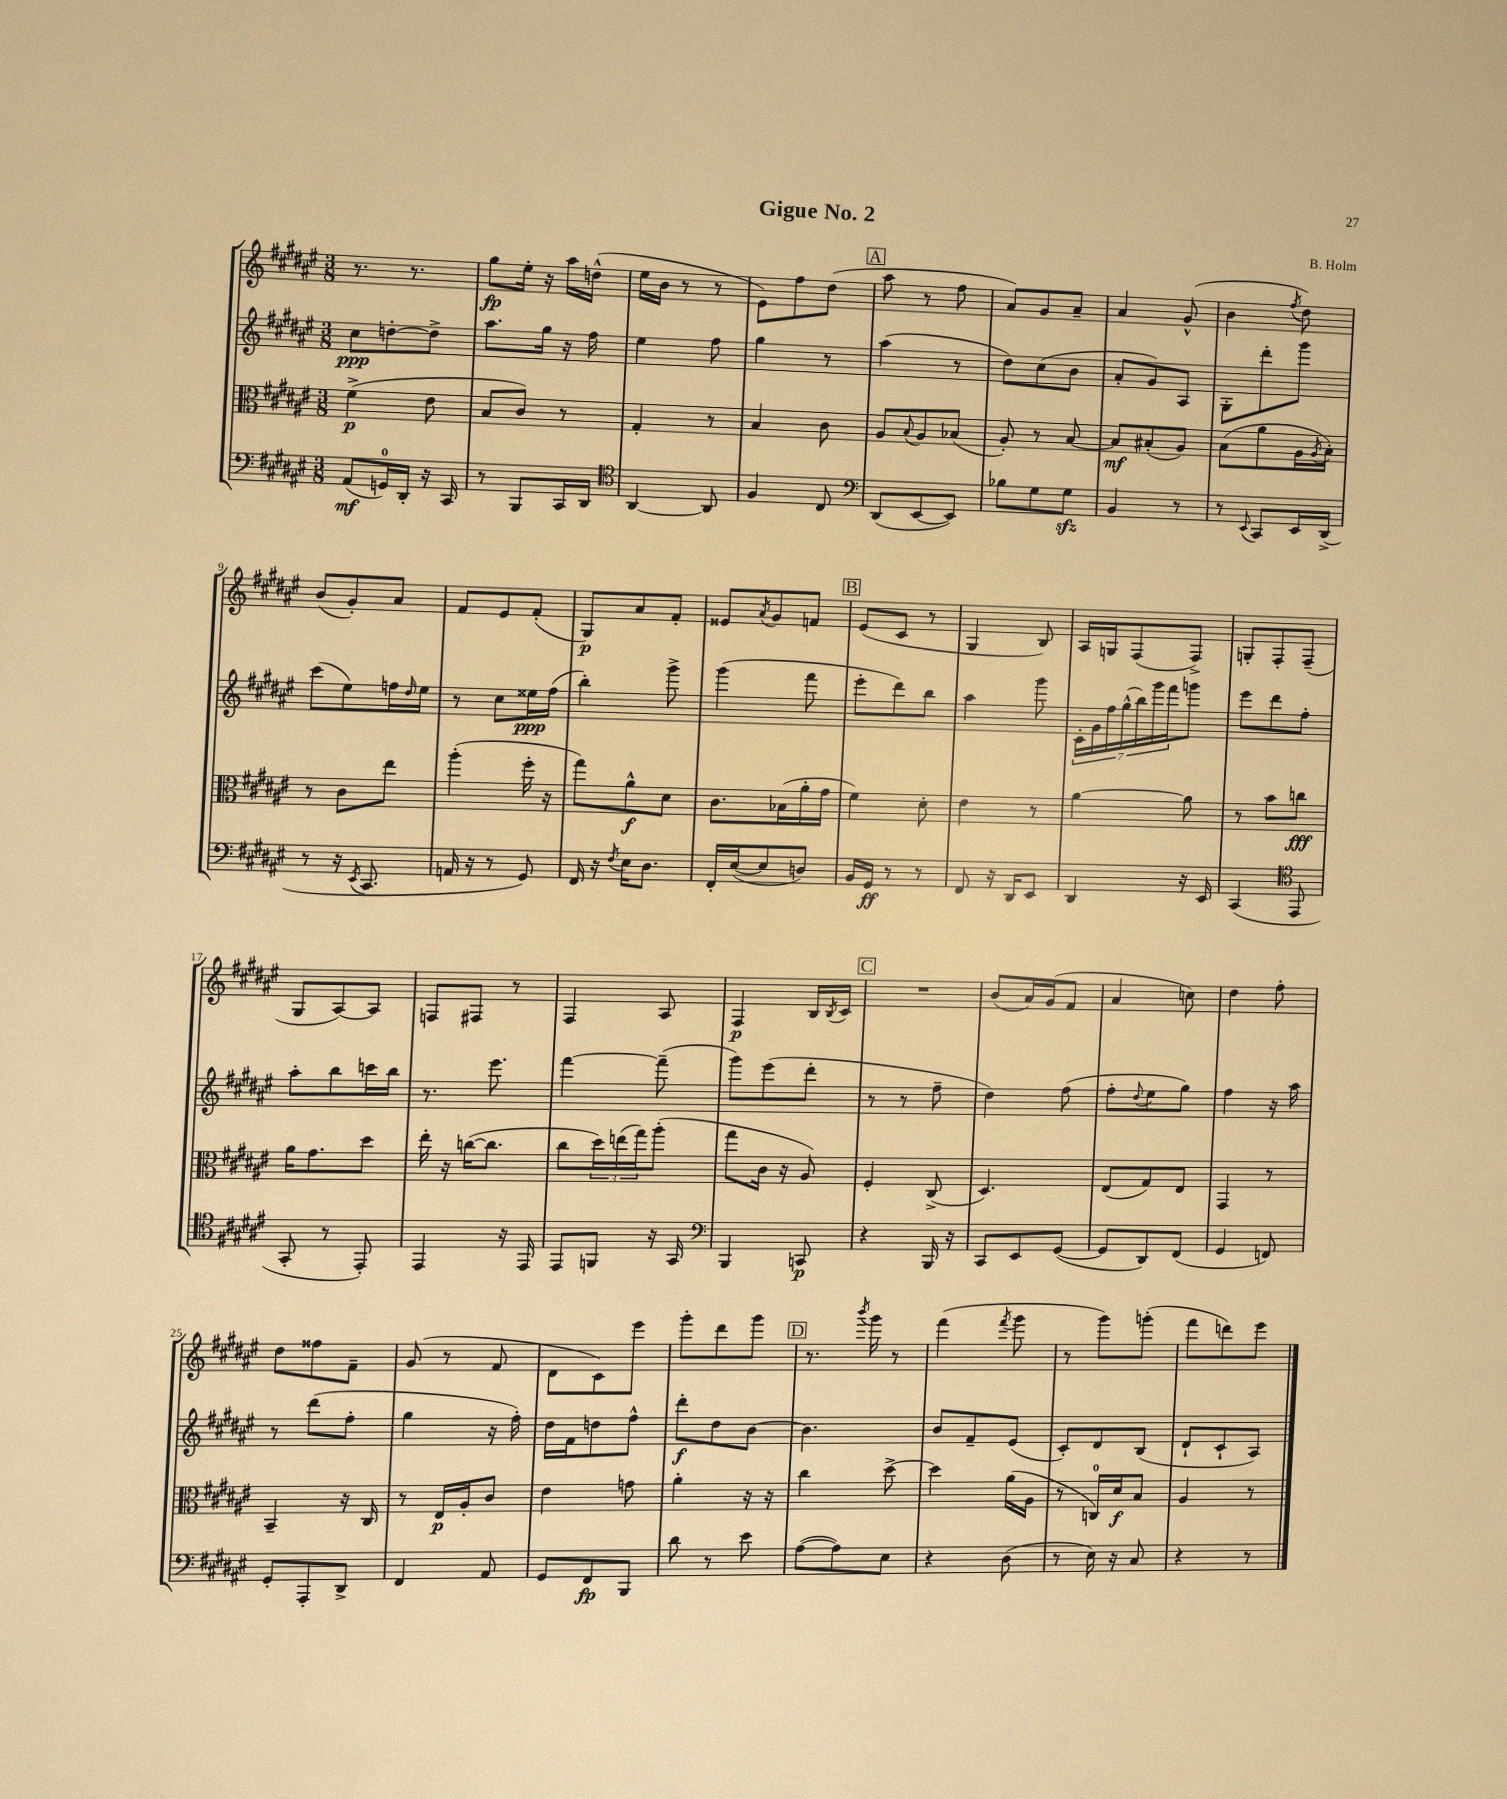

**kern	**kern	**kern	**kern
*staff4	*staff3	*staff2	*staff1
*clefF4	*clefC3	*clefG2	*clefG2
*k[f#c#g#d#a#e#]	*k[f#c#g#d#a#e#]	*k[f#c#g#d#a#e#]	*k[f#c#g#d#a#e#]
*M3/8	*M3/8	*M3/8	*M3/8
(8AA#	(4f#^	8cc#	8.r
16GG)	.	[8dd'	.
16DD#'	.	.	8.r
16r	8e#	8dd^]	.
16CC#	.	.	.
=	=	=	=
8r	8B	8.aa#	8gg#
8BBB	8c#)	.	16ee#'
.	.	16gg#	16r
16CC#	8r	16r	16aa#
16DD#	.	16ff#	(16dd^^
=	=	=	=
*clefC4	*	*	*
[4AA#	4G#'	4ee#	16ee#
.	.	.	16b
.	.	.	8r
8AA#]	8r	8ff#	8r
=	=	=	=
4F#	4B	4gg#	8e#)
.	.	.	8ff#
8C#	8c#	8r	(8dd#
=	=	=	=
*clefF4	*	*	*
(8DD#	8A#	(4aa#	8aa#
.	8qqB	.	.
[8EE#	8A#	.	8r
8EE#])	(8B-	8r	8ff#
=	=	=	=
8B-	8A#')	8dd#)	8a#)
8G#	8r	(8cc#	8g#
8G#	[8B	8b	8a#~
=	=	=	=
4BB	8B]	8a#'	4a#
.	(8B#'	8g#)	.
8r	8A#)	8A#	(8g#^^
=	=	=	=
8r	(8B	8G#'	4b
8qqEE#	.	.	.
8CC#	8a#	8ddd#'	.
.	.	.	8qff#
16EE#	16A#	8ggg#	8dd#)
.	8qA#	.	.
(16DD#^	16B')	.	.
=	=	=	=
8r	8r	(8ccc#	(8b
16r	8c#	8ee#)	8g#')
8qEE#	.	.	.
8.CC#	.	.	.
.	8ee#	16ff	8a#
.	.	16qqdd#	.
.	.	16ee#	.
=	=	=	=
16AA	(4aa#'	8r	8f#
16r	.	.	.
8r	.	8cc#	8e#
8GG#)	16ff#'	16ee##	(8f#'
.	16r	(16ff#	.
=	=	=	=
16FF#	8gg#)	4bb')	8G#)
16r	.	.	.
8qF#	.	.	.
16E#	8a#^^	.	8a#
8.D#	.	.	.
.	8d#	8ggg#^	8f#'
=	=	=	=
16FF#'	8.c#	(4ggg#	8e##
([16E#	.	.	.
.	.	.	8qa#
8E#]	.	.	8g#
.	(16B-	.	.
8D)	16a#'	8fff#	8f
.	16g#	.	.
=	=	=	=
16BB	4f#)	8eee#'	(8e#
16GG#	.	.	.
8r	.	8ddd#)	8c#
8r	8d#'	8bb	8r
=	=	=	=
8FF#	4e#	4aa#	4G#
16r	.	.	.
16DD#	.	.	.
8EE#	8r	8ggg#	8B)
=	=	=	=
4DD#	[4a#	28c#'	16A#
.	.	28g#	.
.	.	.	16G
.	.	28ff#	.
.	.	(28gg#^^	.
.	.	.	(8F#
.	.	28bb)	.
.	.	28ggg#	.
.	.	28fff#	.
16r	8a#]	8ggg	8F#^)
16EE#	.	.	.
=	=	=	=
(4CC#	8r	8eee#	8G'
.	8b	8ddd#	8F#'
*clefC4	*	*	*
8EE#	8cc	8ff#'	(8F#~
=	=	=	=
8GG#'	16a#	8aa#'	8G#
.	8.g#	.	.
8r	.	8bb	[8A#)
8EE#')	8dd#	16ccc	8A#]
.	.	16bb	.
=	=	=	=
4EE#	16ee#'	8.r	8F
.	16r	.	.
.	([16cc	.	8F#
.	8.cc]	8.eee#	.
16r	.	.	8r
16EE#	.	.	.
=	=	=	=
8EE#	8cc#	[4fff#	4F#
8FF	24dd#)	.	.
.	(24ee	.	.
.	24gg#)	.	.
16r	(8aa#'	(8fff#~]	8A#
16GG#	.	.	.
=	=	=	=
*clefF4	*	*	*
4BBB	8gg#	8ggg#)	4F#
.	16c#	(8eee#	.
.	16r	.	.
8CC	8A#)	8ddd#'	16B
.	.	.	8qB
.	.	.	16c#
=	=	=	=
4r	4F#'	8r	4.r
.	.	8r	.
16BBB	(8C#^	8ff#~	.
16r	.	.	.
=	=	=	=
8CC#	4.D#)	4dd#)	(8b
8EE#	.	.	16a#)
.	.	.	(16g#
([8GG#	.	(8ff#	8f#
=	=	=	=
8GG#]	(8E#	8ff#'	4a#
.	.	8qqdd#	.
8DD#)	8G#)	8ee#	.
(8FF#	8E#	8gg#)	8cc)
=	=	=	=
4GG#	4GG#	4ff#	4dd#
8FF)	8r	16r	8ff#'
.	.	16aa#	.
=	=	=	=
8GG#'	4BB~	8r	8dd#
8AAA#'	.	(8ddd#	8ff##
8DD#^	16r	8ff#'	8f#~
.	16C#	.	.
=	=	=	=
4FF#	8r	4gg#	(8g#
.	16E#	.	8r
.	16A#'	.	.
8AA#	8c#	16r	8f#
.	.	16ff#')	.
=	=	=	=
8GG#	4e#	16dd#	8d#
.	.	16f#	.
8FF#	.	8dd	8c#)
8BBB	8g	8ff#^^	8eee#
=	=	=	=
8d#	4a#'	8ddd#'	8ggg#'
8r	.	8dd#	8ddd#
8e#	16r	[8b	8ggg#
.	16r	.	.
=	=	=	=
([8A#	4cc#	4.b]	8.r
8A#])	.	.	.
.	.	.	8qbbb
.	.	.	16ggg#
8E#	[8dd#^	.	8r
=	=	=	=
4r	4dd#]	8b	(4fff#
.	.	8f#~	.
.	.	.	8qfff#
(8D#	(16a#	(8e#	8ggg#
.	16A#	.	.
=	=	=	=
8r	8r	8c#')	8r
16E#)	16C)	8d#	8ggg#)
16r	16d#	.	.
8C#	8B	(8B	(8ggg'
=	=	=	=
4r	4A#	8d#`	8fff#
.	.	8c#`	8ddd)
8r	8r	8A#)	8eee#
==	==	==	==
*-	*-	*-	*-
